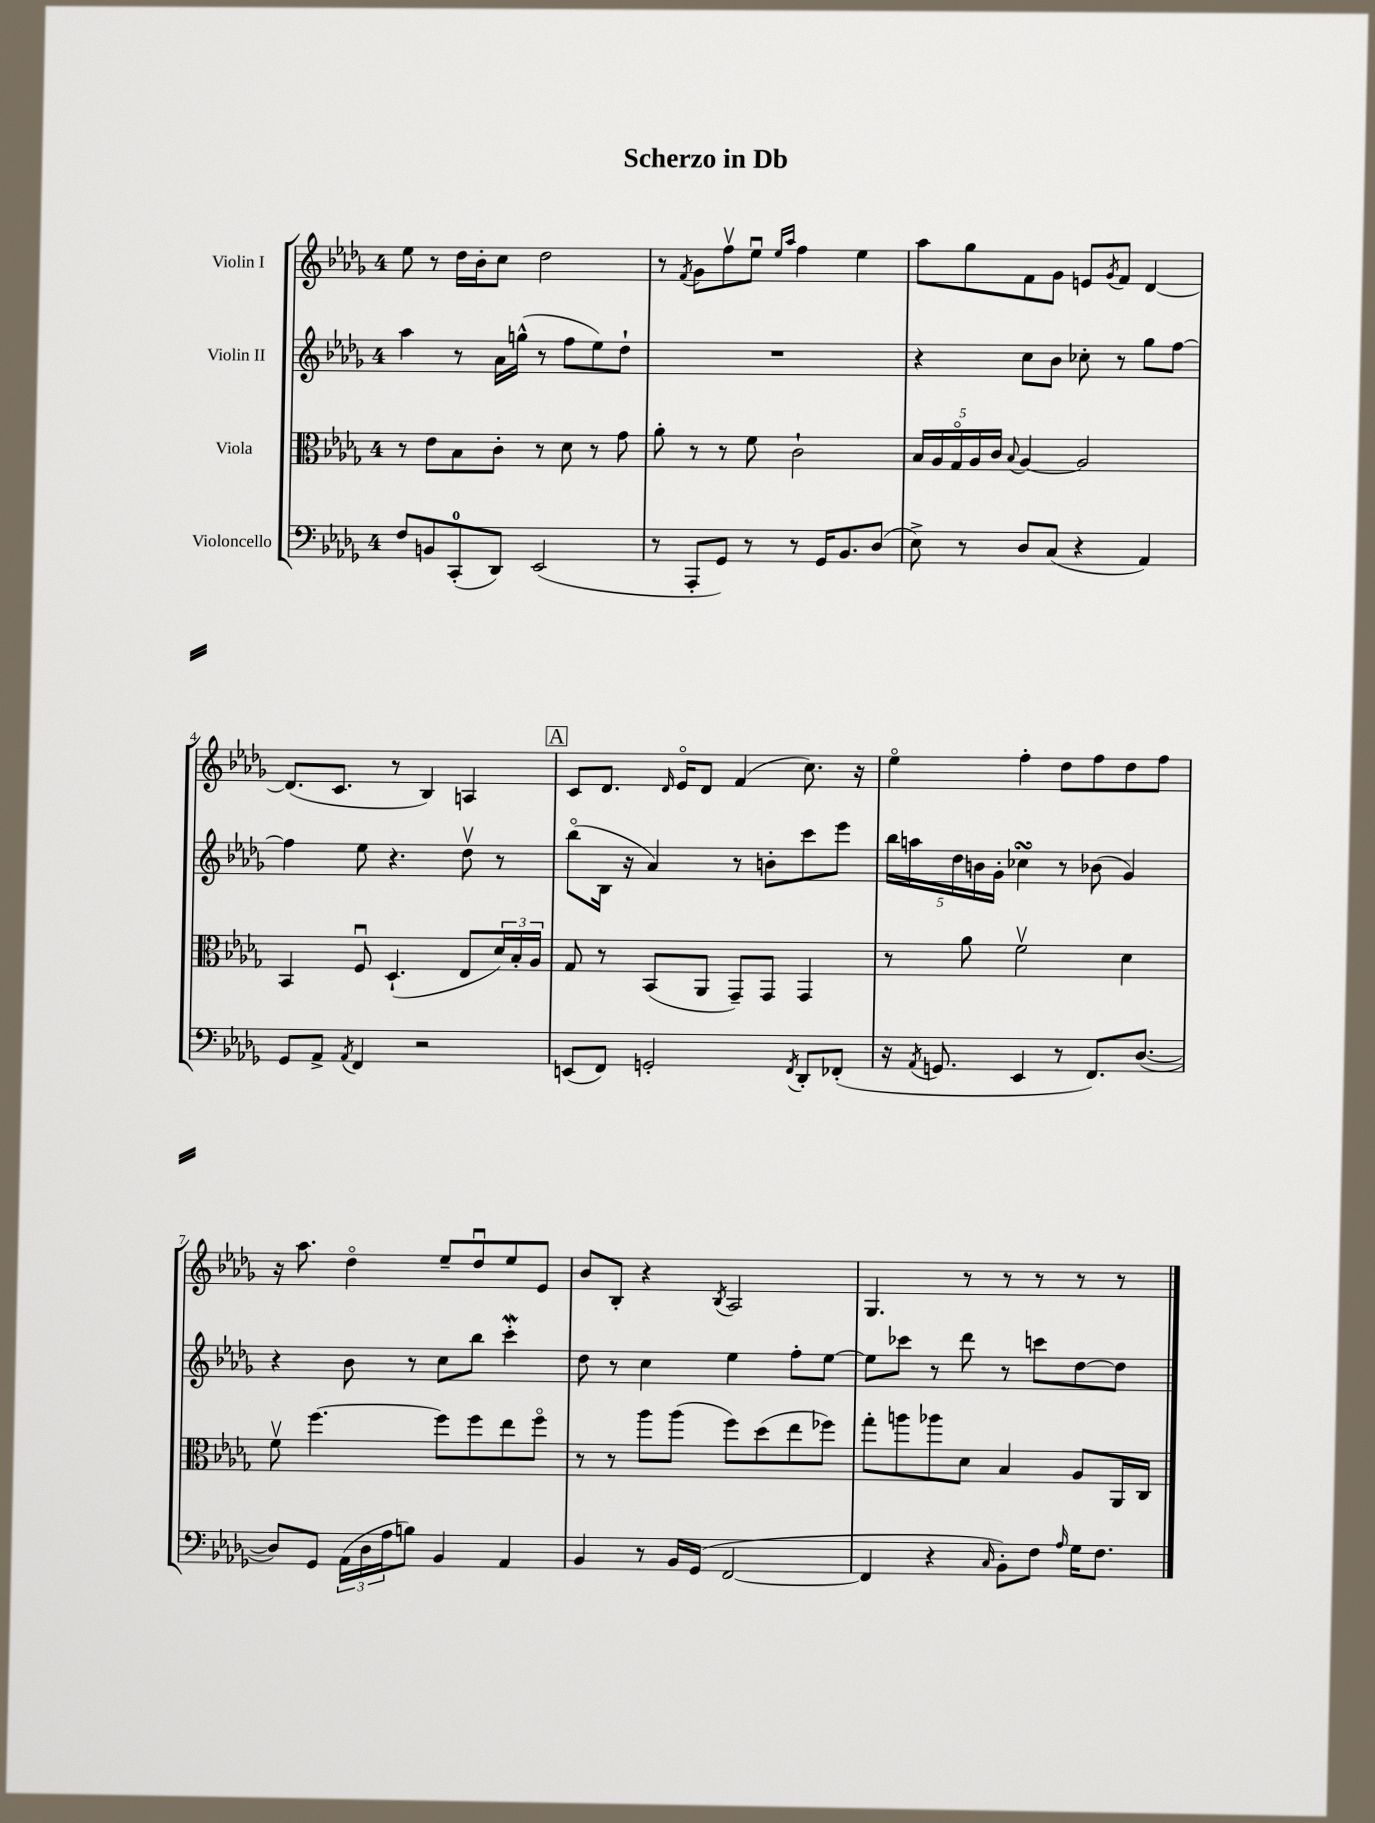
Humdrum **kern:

**kern	**kern	**kern	**kern
*staff4	*staff3	*staff2	*staff1
*clefF4	*clefC3	*clefG2	*clefG2
*k[b-e-a-d-g-]	*k[b-e-a-d-g-]	*k[b-e-a-d-g-]	*k[b-e-a-d-g-]
*M4/4	*M4/4	*M4/4	*M4/4
8F	8r	4aa-	8ee-
8BB	8e-	.	8r
(8CC'	8B-	8r	16dd-
.	.	.	16b-'
8DD-)	8c'	16a-	8cc
.	.	(16gg^^	.
(2EE-	8r	8r	2dd-
.	8d-	8ff	.
.	8r	8ee-)	.
.	8g-	8dd-`	.
=	=	=	=
8r	8a-'	1r	8r
.	.	.	8qf
8AAA-'	8r	.	8g-
8GG-)	8r	.	8ffv
8r	8f	.	8ee-u
.	.	.	16qqee-
.	.	.	16qqaa-
8r	2c`	.	4ff
16GG-	.	.	.
8.BB-	.	.	.
.	.	.	4ee-
(8D-	.	.	.
=	=	=	=
8E-^)	20B-	4r	8aa-
.	20A-	.	.
.	20G-o	.	.
8r	.	.	8gg-
.	20A-	.	.
.	20c	.	.
.	8qqB-	.	.
8D-	[4A-	8cc	8f
(8C	.	8b-	8g-
4r	2A-]	8cc-'	8e
.	.	.	8qg-
.	.	8r	8f
4AA-)	.	8gg-	[4d-
.	.	[8ff	.
=	=	=	=
8GG-	4BB-	4ff]	(8.d-]
8AA-^	.	.	.
.	.	.	8.c
8qAA-	.	.	.
4FF	8Fu	8ee-	.
.	(4.D-`	4.r	8r
2r	.	.	4B-)
.	8E-	8dd-v	4A
.	24d-)	8r	.
.	24B-'	.	.
.	24A-	.	.
=	=	=	=
(8EE	8G-	(8bb-o	8c
8FF)	8r	16B-	8.d-
.	.	16r	.
2GG'	(8BB-	4a-)	.
.	.	.	16qqd-
.	.	.	16e-o
.	8AA-	.	8d-
.	8GG-~)	8r	(4f
.	8GG-	8b'	.
8qFF	.	.	.
8DD-'	4GG-	8ccc	8.cc)
(8FF-'	.	8eee-	.
.	.	.	16r
=	=	=	=
16r	8r	20bb-	4ee-o
.	.	20aa	.
8qAA-	.	.	.
8.GG	.	.	.
.	.	20dd-	.
.	8a-	.	.
.	.	20b	.
.	.	20g-'	.
4EE-	2fv	4cc-	4ff'
8r	.	8r	8dd-
8.FF)	.	(8b-	8ff
.	4d-	4g-)	8dd-
([8.D-	.	.	.
.	.	.	8ff
=	=	=	=
8D-])	8fv	4r	16r
.	.	.	8.aa-
8GG-	[4.ff	.	.
(24AA-	.	8b-	4dd-o
24D-	.	.	.
24A-	.	.	.
8B)	.	8r	.
4BB-	8ff]	8cc	8ee-~
.	8ff	8bb-	8dd-u
4AA-	8ee-	4ccc'	8ee-
.	8ffo	.	8e-
=	=	=	=
4BB-	8r	8dd-	8b-
.	8r	8r	8B-'
8r	8aa-	4cc	4r
16BB-	(8aa-	.	.
(16GG-	.	.	.
.	.	.	8qB-
[2FF	8ff)	4ee-	2A-
.	(8dd-	.	.
.	8ee-	8ff'	.
.	8ff-)	[8ee-	.
=	=	=	=
4FF]	8gg-'	8ee-]	4.G-
.	8aa	8ccc-	.
4r	8aa-	8r	.
.	8d-	8ddd-	8r
16qqC	.	.	.
8BB-')	4B-	8r	8r
8F	.	8ccc	8r
16qqA-	.	.	.
16G-	8A-	[8dd-	8r
8.F	.	.	.
.	16AA-	8dd-]	8r
.	16C	.	.
==	==	==	==
*-	*-	*-	*-
